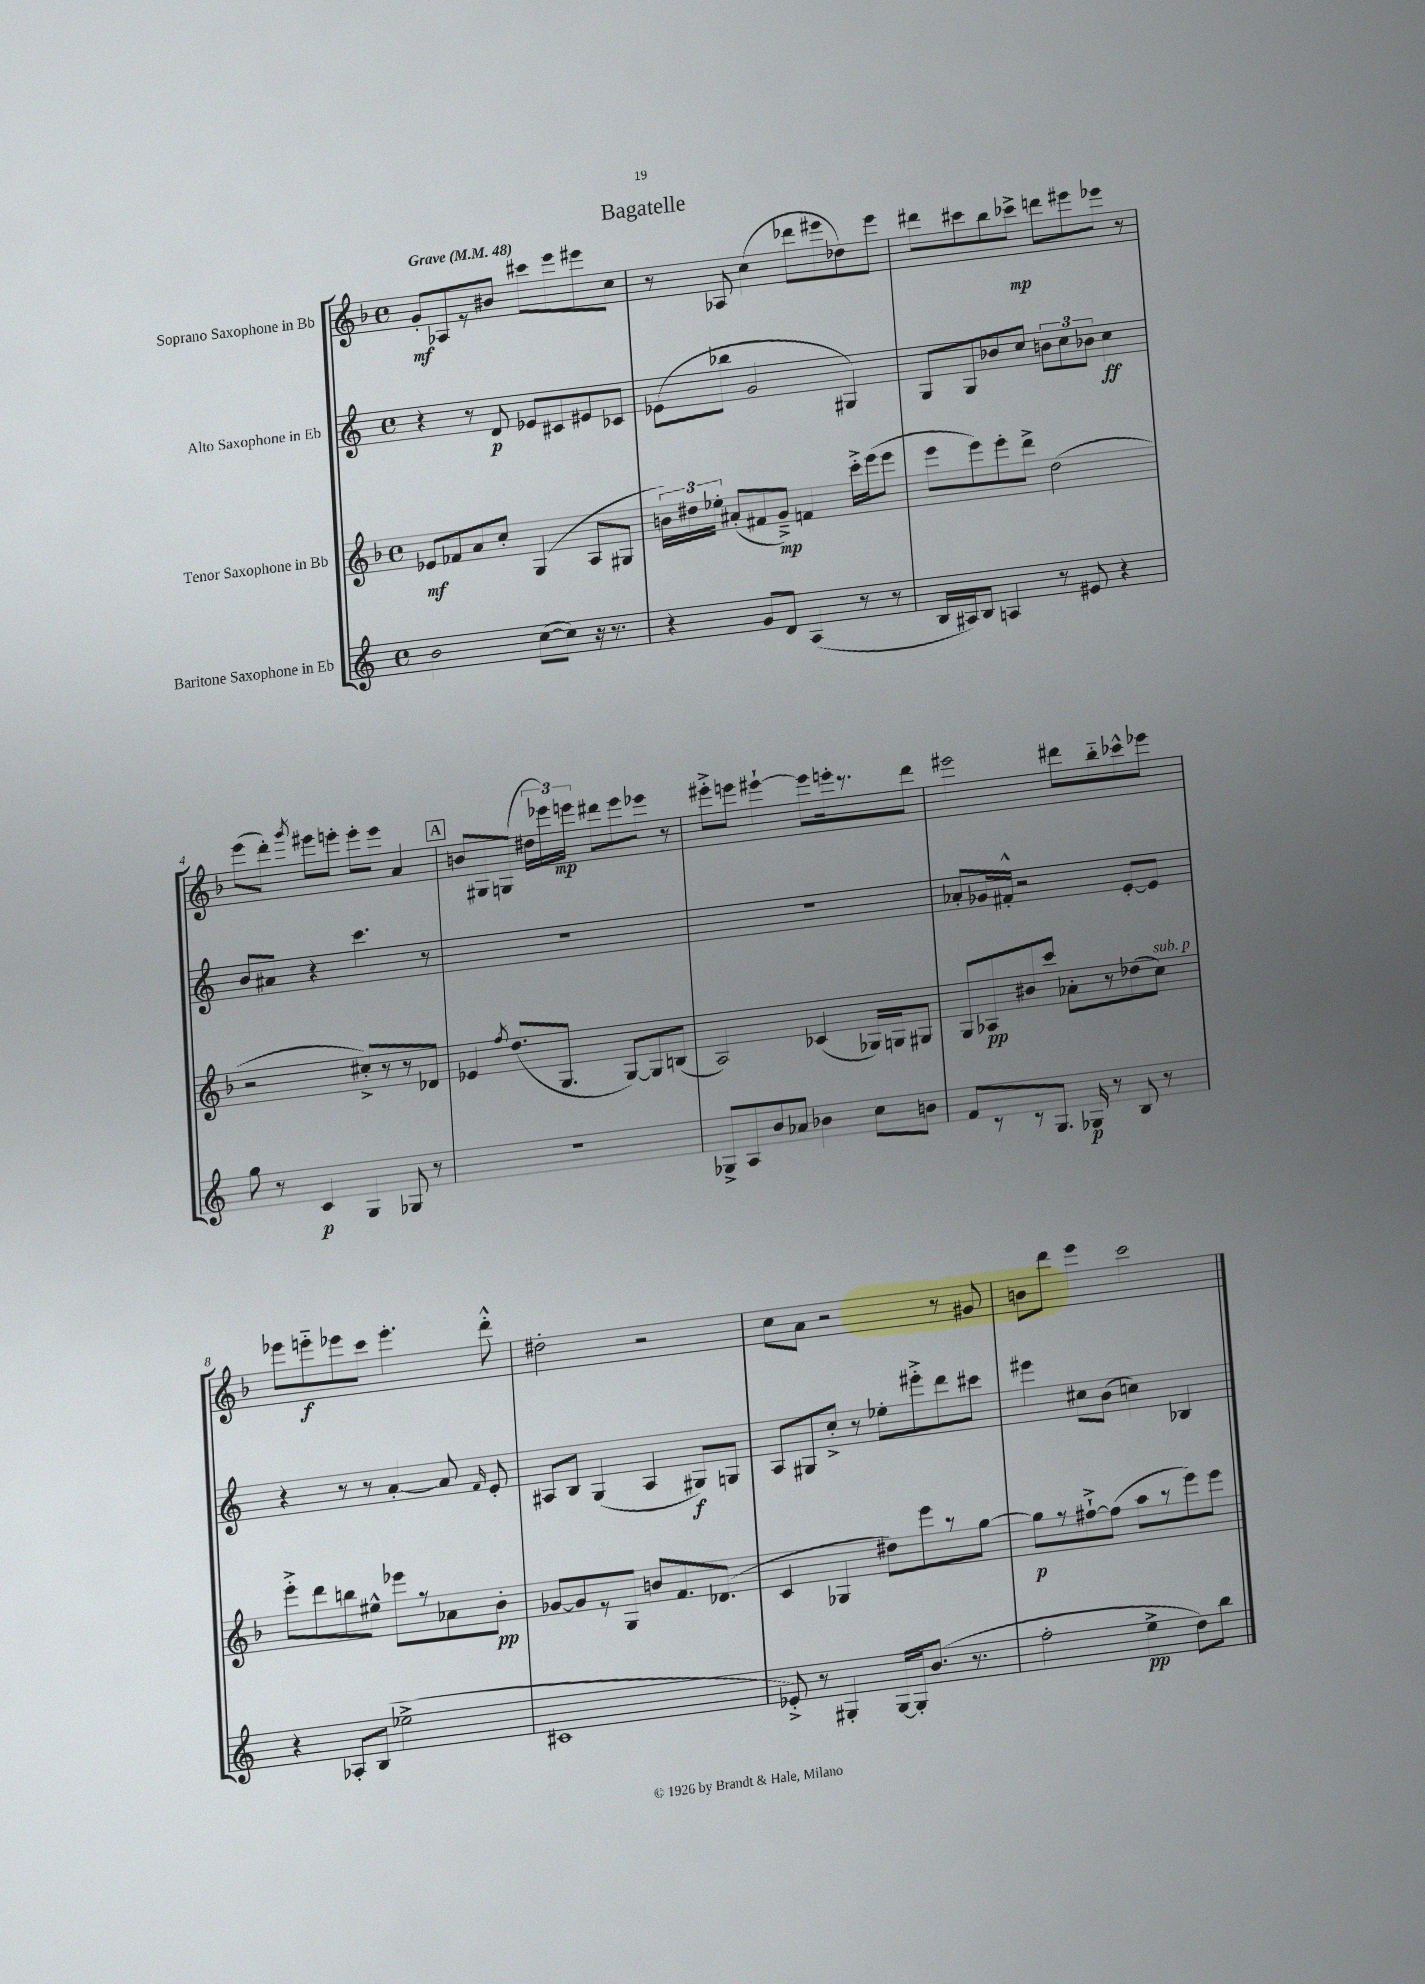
\header { title = "Bagatelle" }
<<
\new StaffGroup <<
\new Staff = "s0" \with { instrumentName = "Soprano Saxophone in Bb" } {
    \clef treble \key f \major \defaultTimeSignature \time 4/4 \tempo "Grave" 4 = 48
    \autoBeamOff g'8[-.\mf aes8 r8 bis'8] cis'''8[ e'''8 eis'''8 c''8] |
    r8 aes8 c''4( des'''8[ eis'''8 des''8) eis'''8] |
    dis'''8[ cis'''8 bes''8 ces'''8]->\mp d'''8[ eis'''8 ees'''8] r8 |
    e'''8[( d'''8]-.) \acciaccatura { g'''8 } eis'''8[ e'''8]-. e'''8[-. e'''8] a'4 |
    \mark \markup { \box "A" } b'8[ gis8 g8]( \tuplet 3/2 { dis''16[ ees'''16) e'''16]\mp } dis'''8[ e'''8 ees'''8] r8 |
    eis'''8[-.-> e'''8] eis'''4~-! eis'''8[ e'''16-. r8. d'''8] |
    eis'''2 dis'''8[ bes''8-_ ces'''8-^ ees'''8] |
    ees'''8[ e'''8-_\f ees'''8 c'''8] ees'''4.-. d'''8-.-^ |
    dis''2-. r2 |
    c''8[ a'8] r2 r8 gis'8 |
    b'8[ d'''8] e'''4 c'''2 \bar "|." |
}
\new Staff = "s1" \with { instrumentName = "Alto Saxophone in Eb" } {
    \clef treble \key c \major \defaultTimeSignature \time 4/4
    \autoBeamOff r4 r8 d'8\p ees'8[ cis'8 eis'8 ces'8] |
    ees'8[( bes''8] g'2 gis4) |
    g8[ g8 bes'8 c''8] \tuplet 3/2 { b'8[ c''8 bes'8] } c''4\ff |
    b'8[ ais'8] r4 c'''4. r8 |
    \mark \markup { \box "A" } R1 |
    R1 |
    aes'8[-. ges'16 fis'16]-.-^ r2 e'8[~-. e'8] |
    r4 r8 r8 a'4~-. a'8 \grace { f'16 } e'8-. |
    ais8[ b8] g4( ais4 gis8[\f) g8] |
    a8[ gis8 c''8]-.-> r8 ees''8[-. eis'''8-.-> d'''8 cis'''8] |
    eis'''4 cis''8[ b'8]( c''4) bes4 \bar "|." |
}
\new Staff = "s2" \with { instrumentName = "Tenor Saxophone in Bb" } {
    \clef treble \key f \major \defaultTimeSignature \time 4/4
    \autoBeamOff ees'8[\mf fes'8 a'8 c''8]-. g4( a8[ gis8] |
    \tuplet 3/2 { b'16[) dis''16 ees''16]-. } ais'8[-.( fis'8 g'8]--->\mp) f'4 c'''16[-.-> e'''16( e'''8] |
    e'''8[ e'''8) e'''8-. d'''8]-> d''2( |
    r2 cis''8[-.->) r8 r8 des'8] |
    \mark \markup { \box "A" } ees'4 \acciaccatura { f''8 } d''8.[( g8.] g8[~) g8 b8]( |
    a2) ces'4( ges16[) g16 gis8] |
    g8[ aes8\pp bis'8 c'''8] aes'8[-. r8 des''8( c''8]^\markup { \italic "sub. p" }) |
    e'''8[-.-> d'''8 b''8 eis''8]-^ ees'''8[ r8 aes'8 bes'8]-.\pp |
    ges'8[~ ges'8 r8 g8] b'8[ f'8. des'8.]( |
    c'4 ges4 dis''8[) e'''8 r8 g''8]~ |
    g''8[\p r8 fis''8~-!-> fis''8]( a''8[ r8 e'''8) e'''8] \bar "|." |
}
\new Staff = "s3" \with { instrumentName = "Baritone Saxophone in Eb" } {
    \clef treble \key c \major \defaultTimeSignature \time 4/4
    \autoBeamOff b'2 c''8[~( c''8]) r16 r8. |
    r4 g'8[ d'8] a4( r8 r8 |
    b16[ ais16) b8] a4 r8 eis'8 r4 |
    g''8 r8 c'4\p g4 ges8 r8 |
    \mark \markup { \box "A" } R1 |
    ges8[-> a8 b'8 aes'8] bes'4 c''8[ b'8] |
    f'8[ r8 r8 g8.] ges16\p r8 b8 r8 |
    r4 aes8[-. b8]( ees''2-> |
    cis'1 |
    ees'8-.->) r8 gis4-. gis16[~ gis16-. b'8.]( r8. |
    f''2-. e''4->\pp d''8[) b''8] \bar "|." |
}
>>
>>
